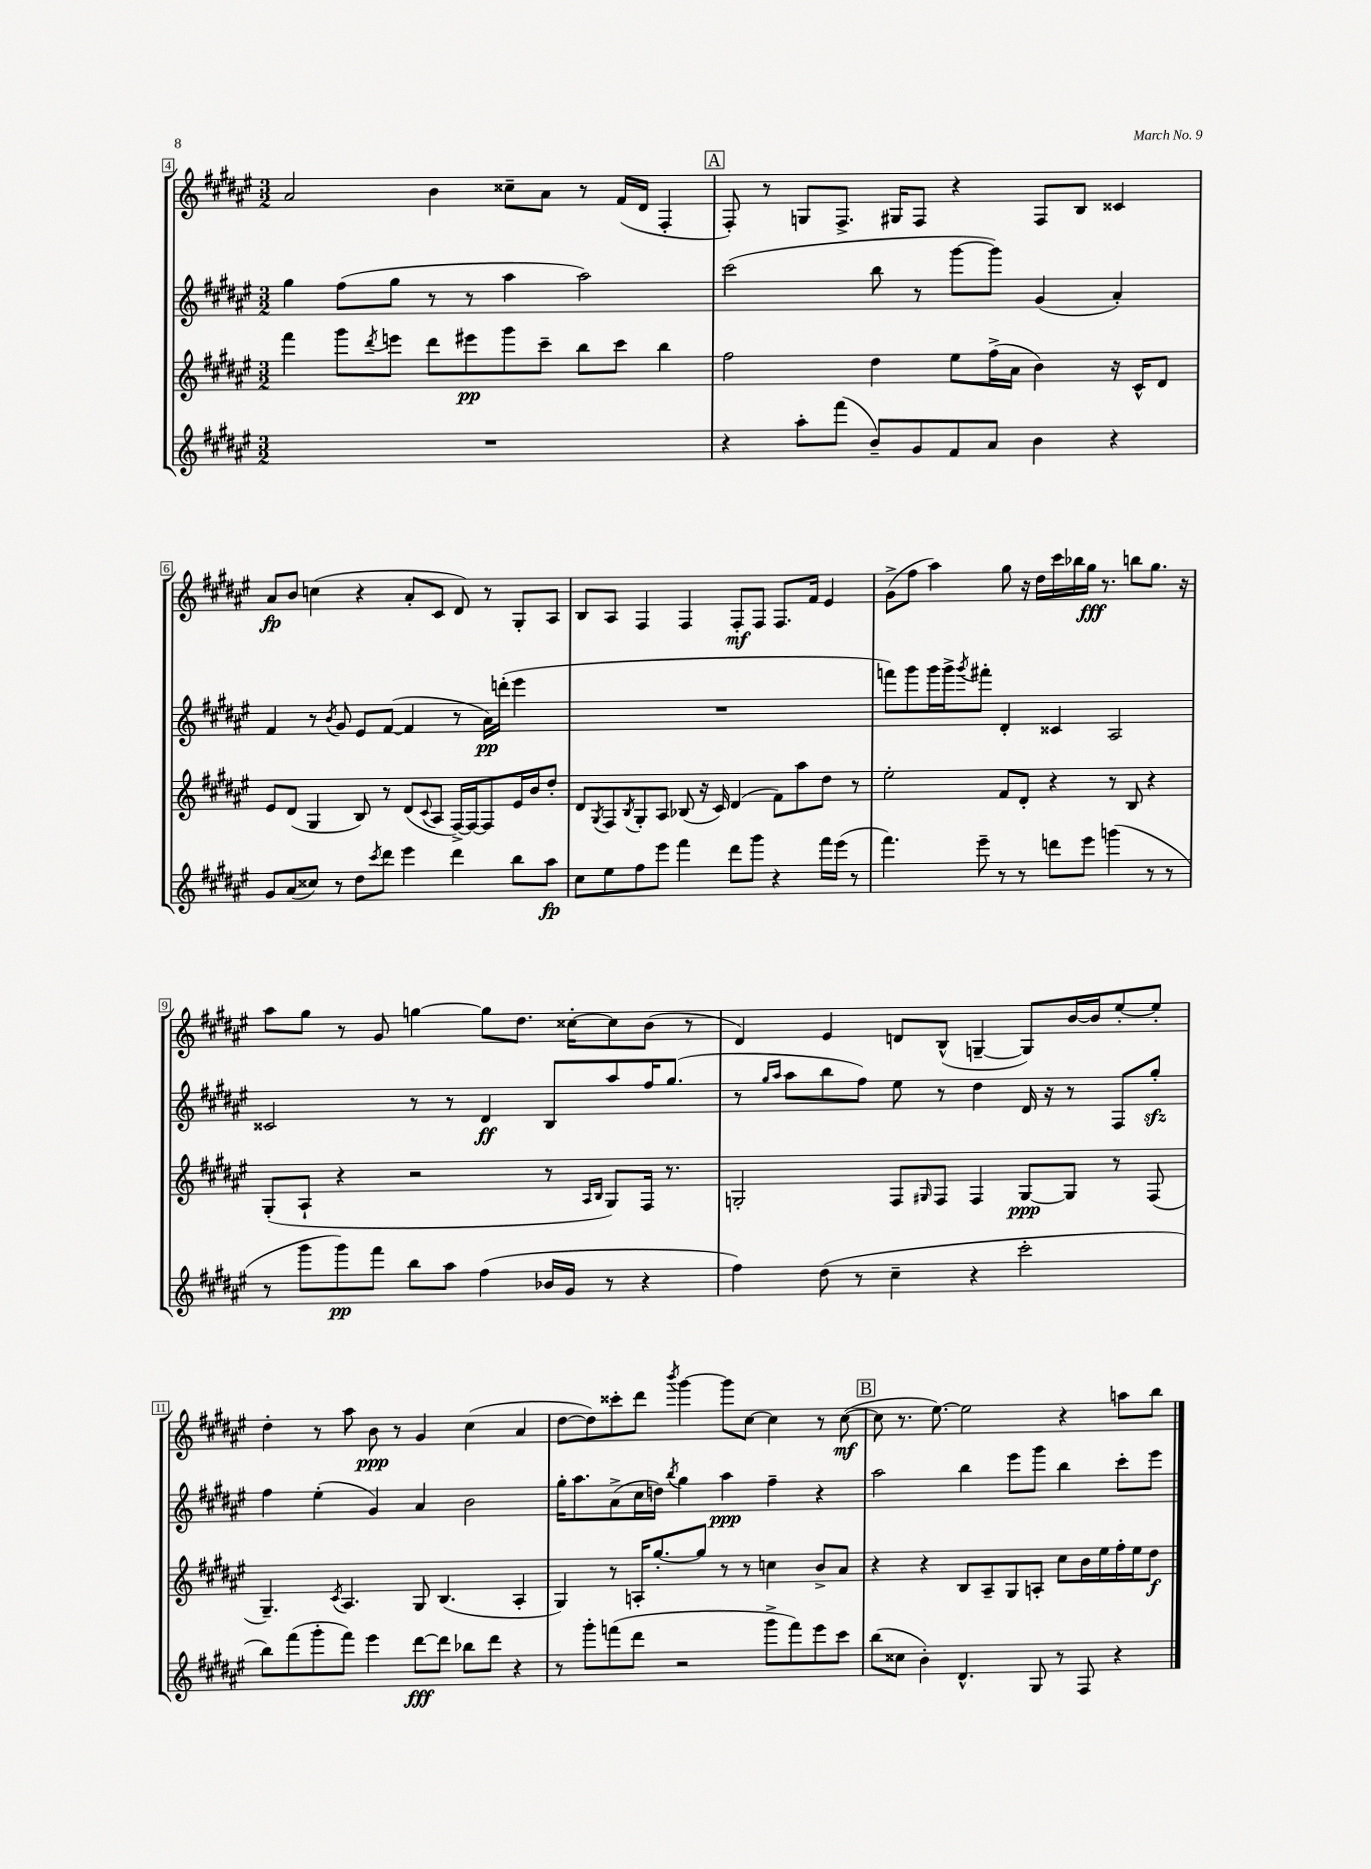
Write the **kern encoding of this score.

**kern	**kern	**kern	**kern
*staff4	*staff3	*staff2	*staff1
*clefG2	*clefG2	*clefG2	*clefG2
*k[f#c#g#d#a#e#]	*k[f#c#g#d#a#e#]	*k[f#c#g#d#a#e#]	*k[f#c#g#d#a#e#]
*M3/2	*M3/2	*M3/2	*M3/2
1.r	4fff#	4gg#	2a#
.	8ggg#	(8ff#	.
.	8qddd#	.	.
.	8eee	8gg#	.
.	8ddd#	8r	4b
.	8eee#	8r	.
.	8ggg#	4aa#	8cc##~
.	8ccc#~	.	8a#
.	8bb	2aa#)	8r
.	8ccc#	.	(16f#
.	.	.	16d#
.	4bb	.	4F#'
=	=	=	=
4r	2ff#	(2ccc#	8F#')
.	.	.	8r
8aa#'	.	.	8G
(8fff#	.	.	8.F#^
8b~)	4dd#	8bb	.
.	.	.	16G#
8g#	.	8r	8F#
8f#	8ee#	[8ggg#	4r
8a#	(16ff#^	8ggg#])	.
.	16a#	.	.
4b	4b)	(4g#	8F#
.	.	.	8B
4r	16r	4a#')	4c##
.	16c#^^	.	.
.	8d#	.	.
=	=	=	=
8g#	8e#	4f#	8a#
(8a#	(8d#	.	8b
8cc##)	4G#	8r	(4cc
.	.	8qb	.
8r	.	8g#	.
8dd#	8B)	8e#	4r
8qccc#	.	.	.
8ddd#	8r	([8f#	.
4eee#	(8d#	4f#]	8a#'
.	8qqc#	.	.
.	8A#	.	8c#
4ddd#	[16F#^)	8r	8d#)
.	16F#_	.	.
.	8F#]	16a#)	8r
.	.	(16ddd'	.
8bb	16e#	4eee#	8G#'
.	16b	.	.
8aa#	8dd#'	.	8A#
=	=	=	=
8cc#	8d#	1.r	8B
.	8qG#	.	.
8ee#	8F#	.	8A#
.	8qB	.	.
8ff#	8G#'	.	4F#
8eee#	8A#	.	.
4fff#	(8B-	.	4F#
.	16r	.	.
.	16c#)	.	.
8ddd#	(4d#	.	8F#'
8ggg#	.	.	8F#
4r	8f#)	.	8.F#
.	8aa#	.	.
.	.	.	16f#
16fff#	8dd#	.	4e#
(16eee#	.	.	.
8r	8r	.	.
=	=	=	=
4.fff#)	2ee#'	8fff)	(8g#^
.	.	8ggg#	8ff#
.	.	16ggg#	4aa#)
.	.	16ggg#^	.
.	.	8qggg#	.
8eee#~	.	8fff#'	.
8r	8f#	4d#'	8gg#
8r	8d#'	.	16r
.	.	.	16dd#
8ddd	4r	4c##	16ccc#
.	.	.	16bb-
8eee#	.	.	16gg#
.	.	.	8.r
(4ggg	8r	2A#	.
.	8B	.	8bb
8r	4r	.	8.gg#
8r	.	.	.
.	.	.	16r
=	=	=	=
8r	(8G#'	2c##	8aa#
8ggg#	8A#`	.	8gg#
8ggg#)	4r	.	8r
8fff#	.	.	8g#
8bb	2r	8r	[4gg
8aa#	.	8r	.
(4ff#	.	4d#	8gg]
.	.	.	8.dd#
16b-	8r	8B	.
16g#	.	.	[16cc##'
.	16qqA#	.	.
.	16qqB	.	.
8r	8G#)	8aa#	8cc##]
4r	16F#	16ff#	(8b
.	8.r	(8.gg#	.
.	.	.	8r
=	=	=	=
4ff#)	2G'	8r	4d#)
.	.	16qqgg#	.
.	.	16qqaa#	.
.	.	8aa#	.
(8dd#	.	8bb	4e#
8r	.	8ff#)	.
4cc#~	8F#	8ee#	8d
.	16qqG#	.	.
.	8F#	8r	(8B^^
4r	4F#	4dd#	[4G~
2ccc#'	[8G#	16d#	8G])
.	.	16r	.
.	8G#]	8r	[16b
.	.	.	16b]
.	8r	8F#	[8ee#'
.	(8F#	8gg#'	8ee#']
=	=	=	=
8bb)	4.G#~)	4ff#	4dd#'
(8fff#	.	.	.
8ggg#'	.	(4ee#'	8r
.	8qc#	.	.
8fff#)	4.A#	.	8aa#
4eee#	.	4g#)	8b
.	.	.	8r
[8ddd#	8G#	4a#	4g#
8ddd#]	(4.B	.	.
8bb-	.	2b	(4cc#
8ddd#	.	.	.
4r	4A#'	.	4a#
=	=	=	=
8r	4G#)	16gg#'	[8dd#
.	.	8.aa#	.
8ggg#'	.	.	8dd#])
(8fff	8r	(8a#^	8ccc##'
8ddd#	16A'	16cc#	8ddd#
.	[8.gg#'	16dd)	.
.	.	8qbb	8qbbb
2r	.	4gg#	[4ggg#
.	8gg#]	.	.
.	8r	4aa#	8ggg#]
.	8r	.	[8cc#
8ggg#^	4cc	4ff#~	4cc#]
8fff)	.	.	.
8eee#	8b^	4r	8r
8ccc#	8a#	.	([8cc#
=	=	=	=
(8bb	4r	2aa#	8cc#]
8cc##	.	.	8.r
4b')	4r	.	.
.	.	.	[8.ee#)
4.d#^^	8B	4bb	2ee#]
.	8A#~	.	.
.	8G#	8eee#	.
8G#	8A'	8ggg#	.
8r	8cc#	4bb	4r
8F#	16b	.	.
.	16ee#	.	.
4r	16ff#'	8ccc#'	8aa
.	16ee#	.	.
.	8dd#	8eee#	8bb
==	==	==	==
*-	*-	*-	*-
